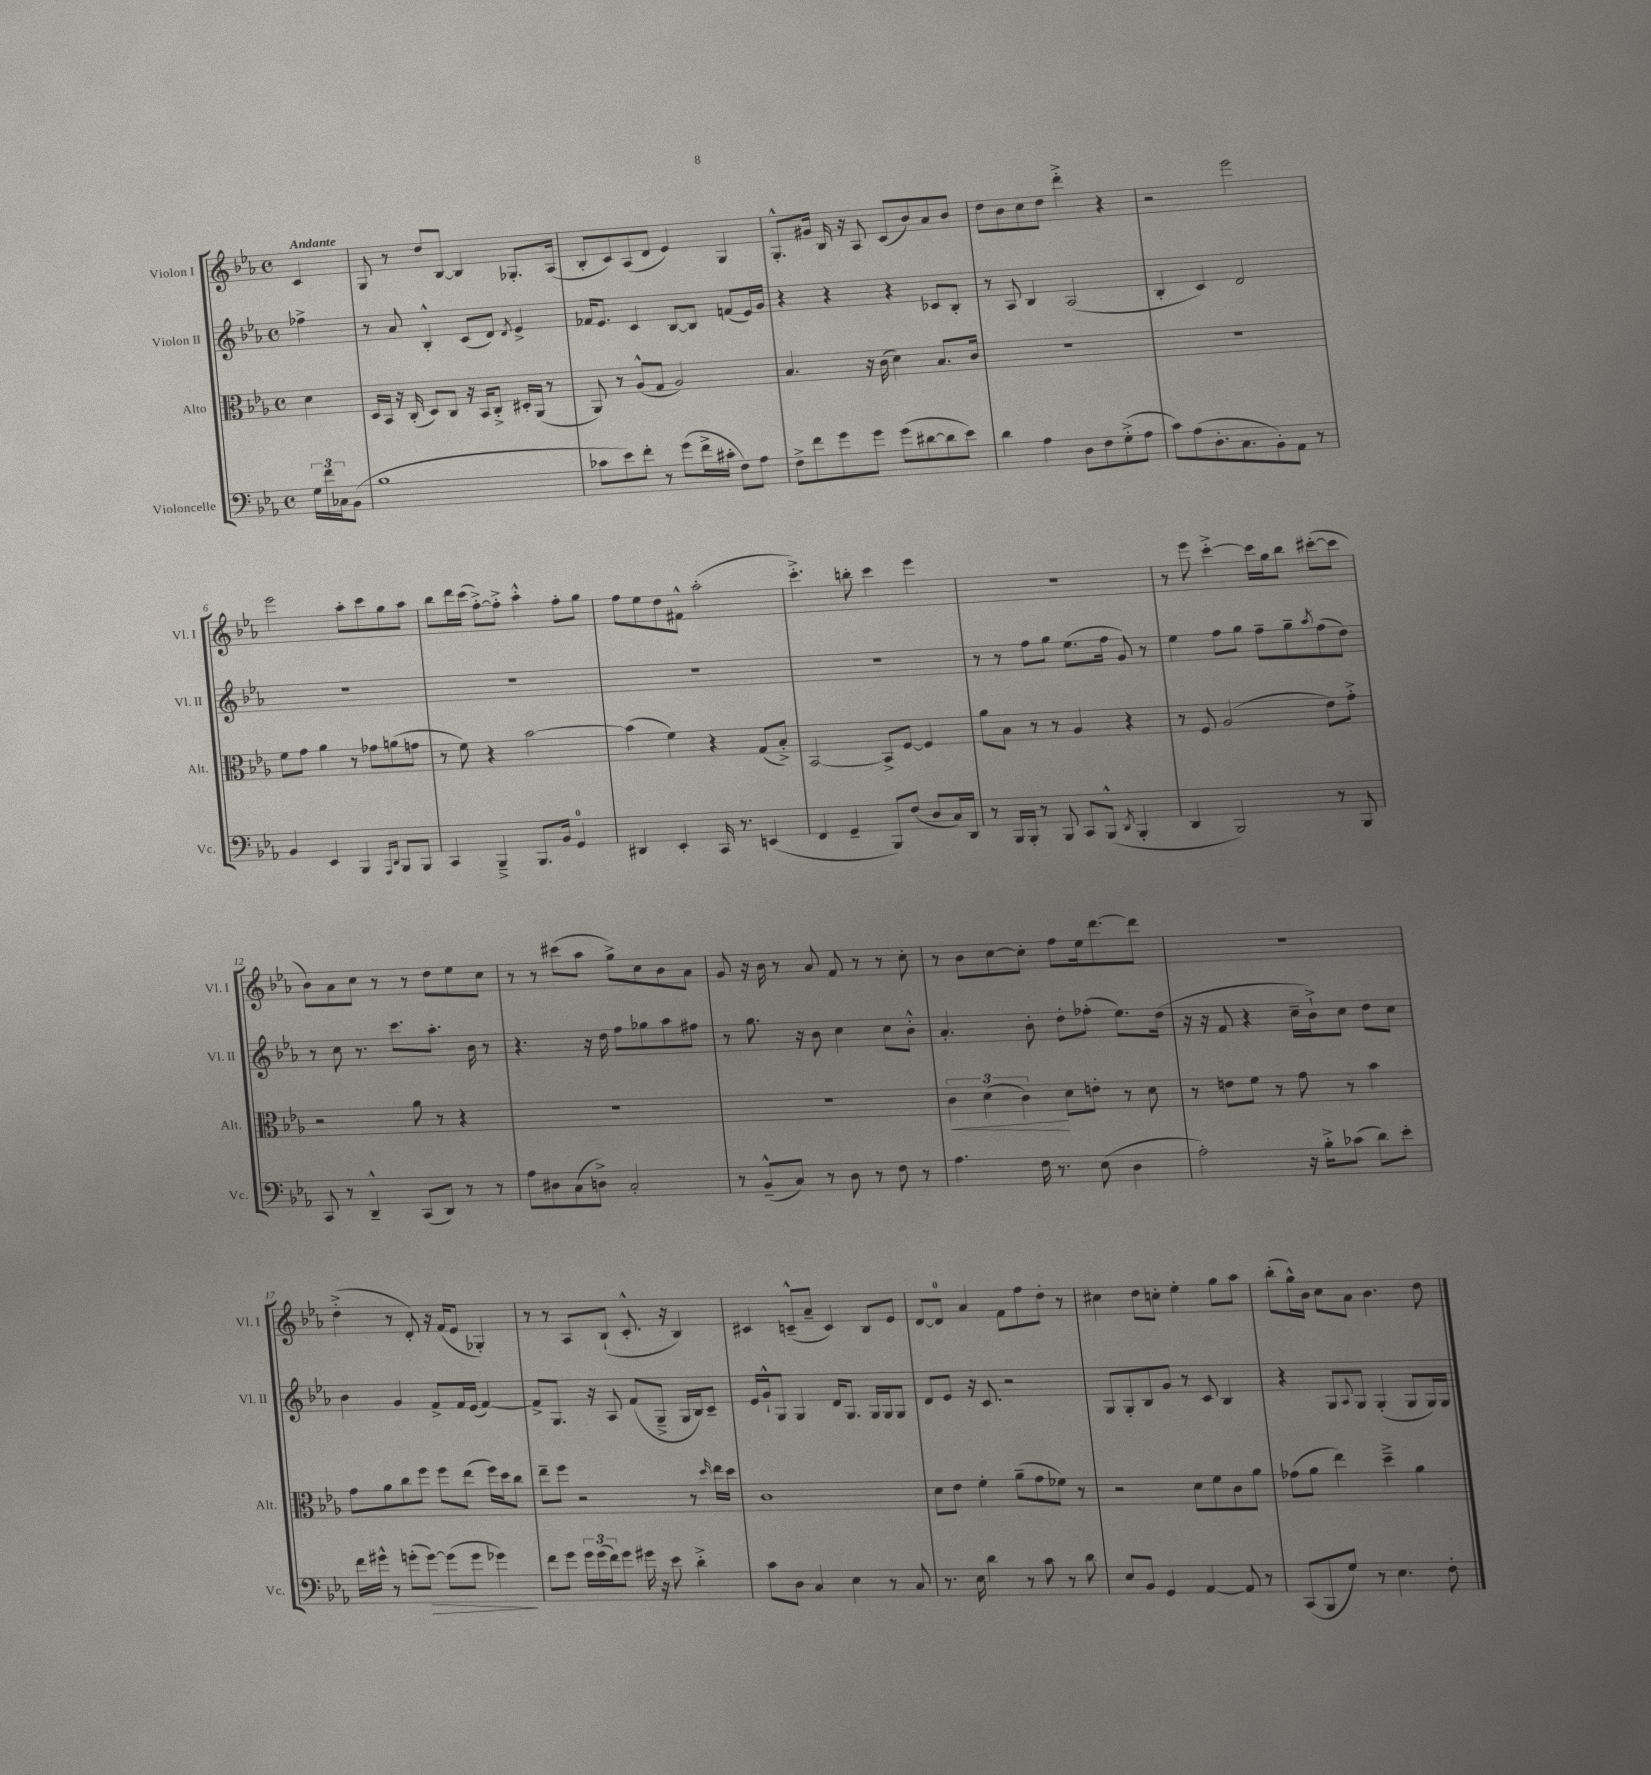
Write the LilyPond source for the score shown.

<<
\new StaffGroup <<
\new Staff = "s0" \with { instrumentName = "Violon I" shortInstrumentName = "Vl. I" } {
    \clef treble \key ees \major \defaultTimeSignature \time 4/4 \partial 4 \tempo "Andante"
    c'4 |
    g8 r8 d''8 bes8~ bes4 ges8.-. aes16( |
    bes8-. c'8) aes8( d'8 ees'4) g4 |
    g8.-.-^ gis'16 bes16 r16 aes8 c'8( bes'8) aes'8 bes'8 |
    d''8 bes'8 c''8 d''8 d'''4-.-> r4 |
    r2 ees'''2 |
    ees'''2 aes''8-. c'''8 g''8 aes''8 |
    bes''8 d'''16 c'''16( f''8~-.->) f''8-.-> aes''4-.-^ f''8-. g''8 |
    f''8 ees''8 d''8 fis'8-^ aes''2-.( |
    c'''4.-.->) b''8-. c'''4 ees'''4 |
    R1 |
    r8 ees'''8 c'''4~-.-> c'''16 g''16 bes''8 cis'''8~-.( cis'''8 |
    bes'8) aes'8 c''8 r8 r8 d''8 ees''8 c''8 |
    r8 r8 cis'''8( aes''8 g''8->) c''8 bes'8 aes'8 |
    g'8 r16 bes'16 r8 aes'8 f'8 r8 r8 c''8-. |
    r8 bes'8 c''8~ c''8-. f''8 ees''16 d'''8.~ d'''8 |
    R1 |
    d''4-.->( r8 d'8-.) r16 f'16( ees'8 ges4-.) |
    r8 r8 aes8 bes8-!( c'8.-.-^ r16 bes4) |
    cis'4 c'8---^( aes'8-- c'4) bes8 ees'8 |
    d'8~ d'8-0 aes'4 f'8 f''8 d''8-. r8 |
    cis''4 d''8 c''8-. ees''4-. g''8 aes''8 |
    bes''8-.( g''16-^) bes'16 c''8 aes'8 bes'4. d''8 \bar "|." |
}
\new Staff = "s1" \with { instrumentName = "Violon II" shortInstrumentName = "Vl. II" } {
    \clef treble \key ees \major \defaultTimeSignature \time 4/4 \partial 4
    fes''4-> |
    r8 aes'8 bes4-.-^ c'8( d'8) \acciaccatura { d'8 } ees'4-> |
    fes'16 ees'8. c'4 bes8~ bes8 f'8( ees'16) g'16 |
    r4 r4 r4 ces'8 bes8-. |
    r8 aes8 bes4 aes2( |
    bes4-. c'4) d'2 |
    R1 |
    R1 |
    R1 |
    R1 |
    r8 r8 f''8 g''8 ees''8.( f''16 g'8) r8 |
    ees''4 f''8 g''8 f''8-- g''8-- \acciaccatura { aes''8 } f''8( d''8) |
    r8 c''8 r8. c'''8. aes''8.-. bes'16 r8 |
    r4. r16 d''16 f''8 ges''8 aes''8 fis''8 |
    r8 g''8. r16 bes'8 c''4 c''8 bes'8-.-^ |
    aes'4.-. bes'8-. d''8-. fes''8-.( ees''8.) d''16( |
    r16 r16 f'8 r4 c''16-- bes'16-!->) c''8 d''8 c''8 |
    bes'4 g'4 f'8-> f'16 ees'16( f'4~) |
    f'8-> g8. r16 aes8 f'8( g8---> g16 bes16) c'8-- |
    ees'16 g'16-!-^ g8 g4 d'16 g8. g16 g16 g8 |
    d'8 ees'8 r16 c'8. r2 |
    g8 g8-. bes8 g'8 r8 c'8 bes4 |
    r4 g8 \appoggiatura { aes8 } g8 g4-.( g8 g16) g16 \bar "|." |
}
\new Staff = "s2" \with { instrumentName = "Alto" shortInstrumentName = "Alt." } {
    \clef alto \key ees \major \defaultTimeSignature \time 4/4 \partial 4
    d'4 |
    d16 bes,16 r16 c16-.( d8) c8 r16 bes,16 c8-.-> dis16-. aes,16( r8 |
    aes,8) r8 aes8-^( g8 aes2) |
    bes4. r16 c'16( d'4) bes8. c'16 |
    R1 |
    R1 |
    f'8 g'8 aes'4 r8 ges'8 a'8( g'8 |
    r8 f'8) r4 bes'2~ |
    bes'4( f'4) r4 g8( bes8-.->) |
    bes,2~ bes,8-> f8~ f4 |
    aes'8 bes8 r8 r8 aes4 r4 |
    r8 f8 aes2( ees'8) g'8-.-> |
    r2 aes'8 r8 r4 |
    R1 |
    R1 |
    \tuplet 3/2 { c'4\< d'4( c'4\!) } d'8 e'8-. r8 d'8 |
    r8 e'8 f'8 r8 g'8 r8 bes'4 |
    g'8 aes'8 c''8 f''8 f''8 ees''8( f''16) d''16 c''8 |
    ees''8-- f''8 r2 r8 \grace { d''16 } ees''16 d''16 |
    c'1 |
    d'8 ees'8 f'4-. aes'8--( g'8 fes'8) r8 |
    r2 d'8 f'8 c'8 aes'8 |
    ges'8( aes'8 ees''4) d''4---> aes'4 \bar "|." |
}
\new Staff = "s3" \with { instrumentName = "Violoncelle" shortInstrumentName = "Vc." } {
    \clef bass \key ees \major \defaultTimeSignature \time 4/4 \partial 4
    \tuplet 3/2 { g16 f'16 ces16 } bes,8( |
    bes1 |
    ces'8 ees'8) f'8-. r8 g'8( f'16-> cis'16-. f8) aes8 |
    f8-> f'8 g'8 g'8 g'8( dis'8~ dis'8 ees'8) |
    d'4 aes4 d8 f8 g8-.->( aes8 |
    c'8) aes8( d8.-. c8. bes,8-.) aes,8 r8 |
    bes,4 ees,4 bes,,4 \grace { aes,,16 d,16 } bes,,8 bes,,8 |
    c,4 bes,,4---> bes,,8. bes,16 g,4-0 |
    dis,4 ees,4-. c,16 r8. e,4( |
    f,4 g,4-- bes,,8) f8( d8 c16) d,16 |
    r8 bes,,16 bes,,16-. r8 bes,,8 c,8 bes,,8-^( \acciaccatura { d,8 } bes,,4-. |
    d,4 bes,,2) r8 bes,,8 |
    c,8 r8 d,4---^ c,8( d,8) r8 r8 |
    aes8 dis8 c8( d8->) c2-. |
    r8 bes,8---^( c8) r8 d8 r8 f8 r8 |
    aes4. f16 r8. ees8( d4 |
    aes2-.) r16 bes16-.-> ces'8( d'8) ees'8-. |
    f'16 gis'16-^ r8 g'8-.( g'8~\>) g'8( g'8 ges'4\!) |
    f'8 g'8 \tuplet 3/2 { g'16 g'16( f'16) } g'8 gis'16 r16 ees'8 d'4-.-> |
    c'8 d8 c4 ees4 r8 c8 |
    r8. ees16 d'4 r8 c'8 r8 d'8 |
    ees8 bes,8 g,4 aes,4~ aes,8 r8 |
    c,8( bes,,8 g8) r8 ees4. f8-. \bar "|." |
}
>>
>>
